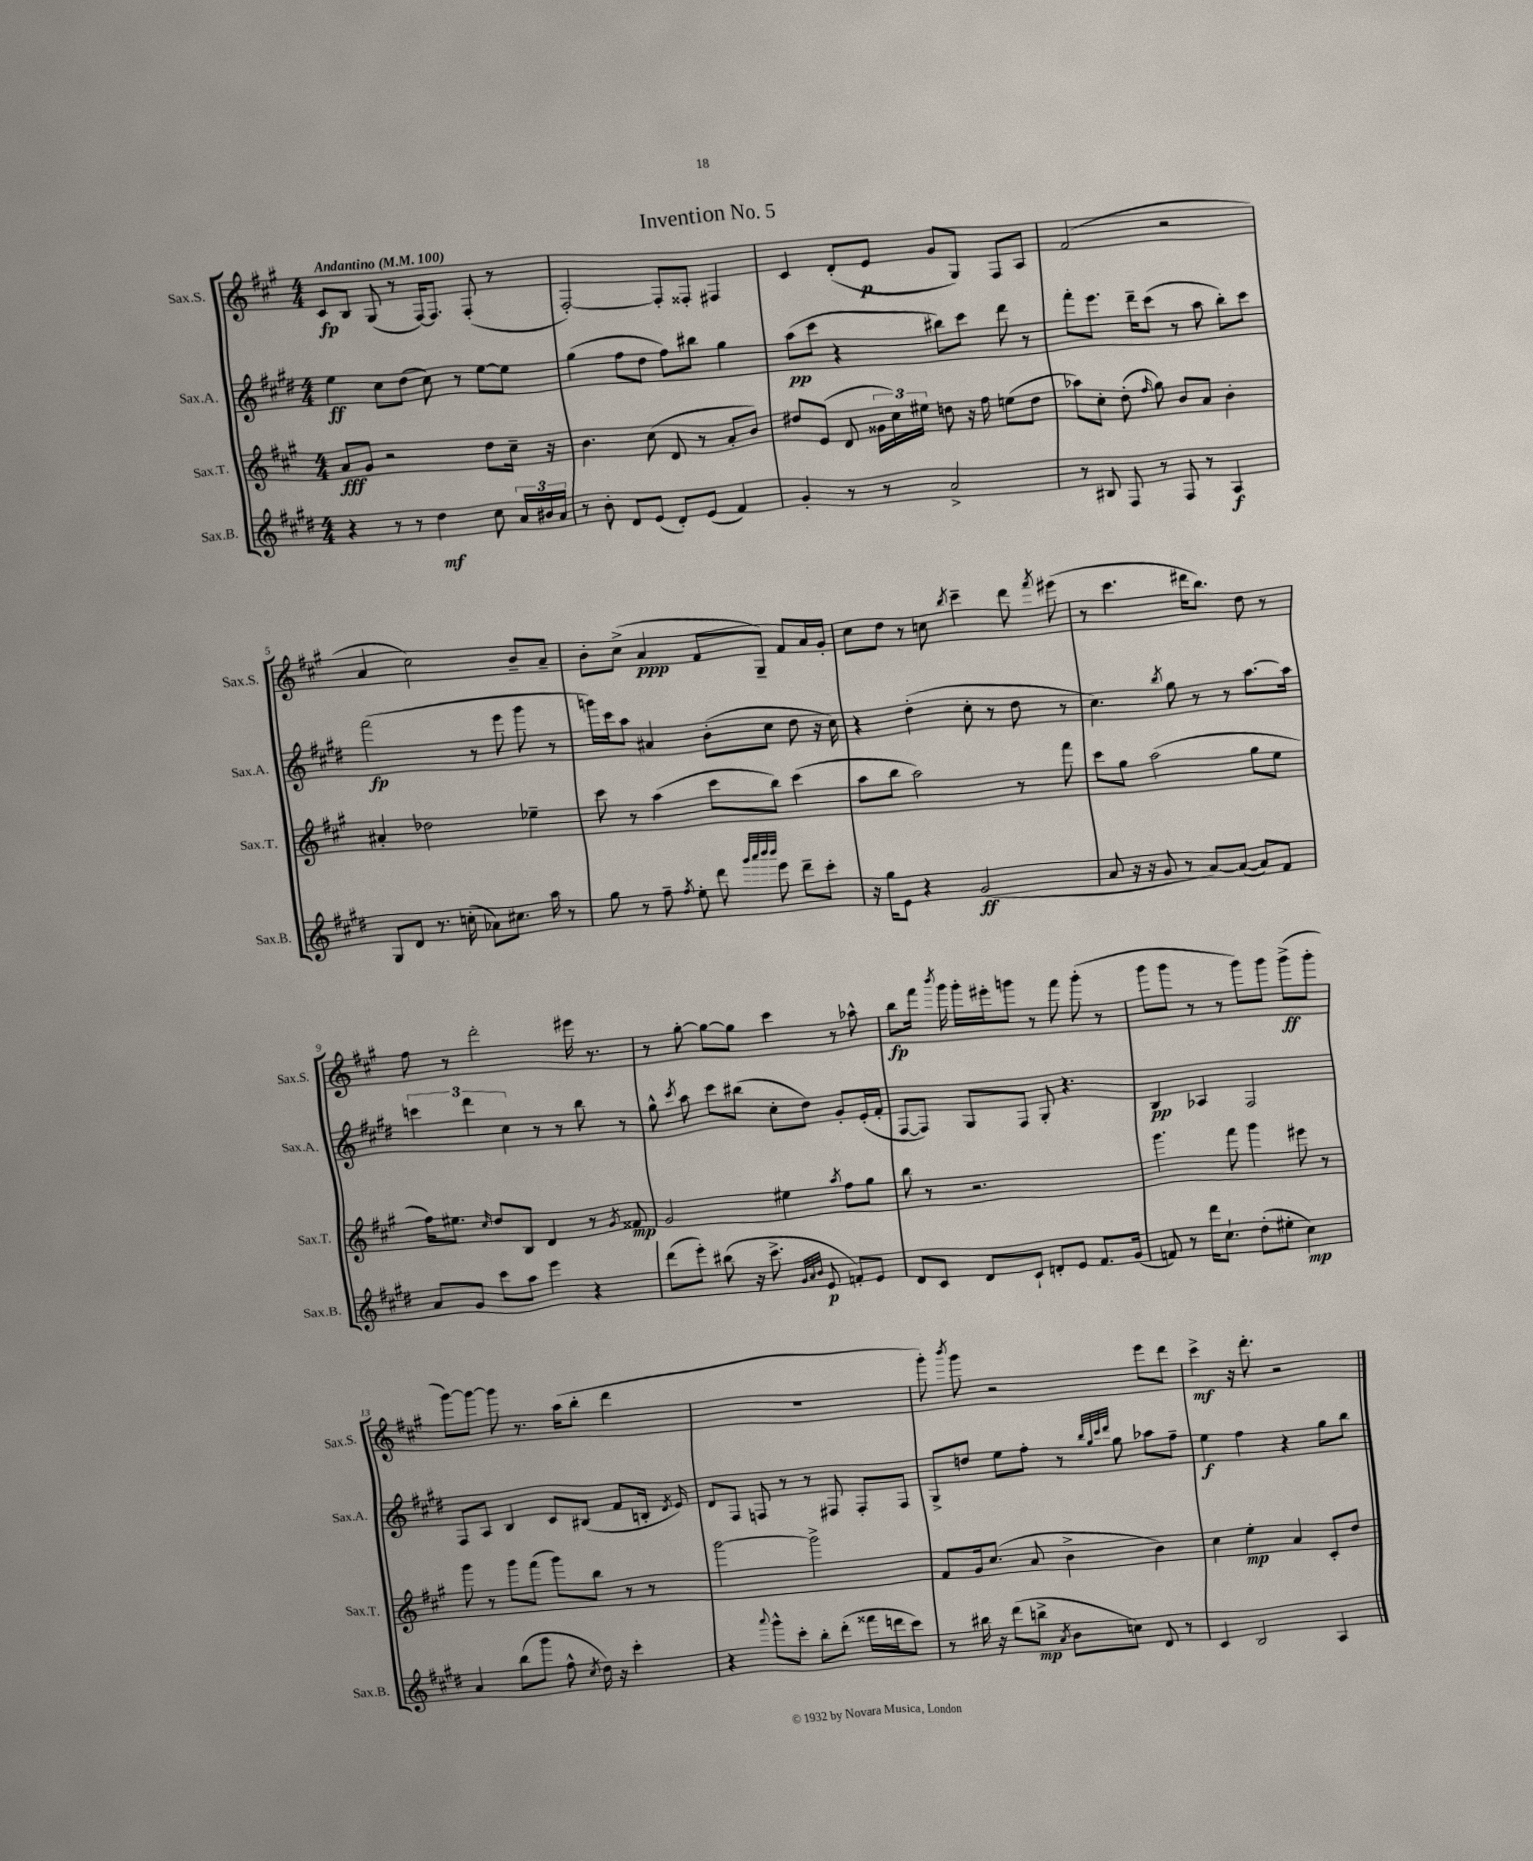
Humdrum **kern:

**kern	**kern	**kern	**kern
*staff4	*staff3	*staff2	*staff1
*clefG2	*clefG2	*clefG2	*clefG2
*k[f#c#g#d#]	*k[f#c#g#]	*k[f#c#g#d#]	*k[f#c#g#]
*M4/4	*M4/4	*M4/4	*M4/4
*MM100	*MM100	*MM100	*MM100
4r	8a	4ee	8c#
.	8g#	.	8B
8r	2r	8cc#	(8G#
8r	.	(8dd#	8r
4dd#	.	8cc#)	[16F#)
.	.	.	8.F#]
.	.	8r	.
8cc#	8dd	[8ee	(8F#'
24a	16cc#~	8ee]	8r
24b#	.	.	.
.	16r	.	.
24a	.	.	.
=	=	=	=
8r	4.b	(4gg#	[2F#')
8b'	.	.	.
8d#	.	8ff#	.
(8e	(8cc#	8dd#	.
8d#')	8d	8ff#)	8F#']
(8e	8r	8bb#	8F##'
4f#)	8a'	4gg#	4F#
.	8b)	.	.
=	=	=	=
4g#'	8dd#	(8aa	4c#
.	(8e	8ccc#	.
8r	8d	4r	(8d'
8r	24g##	.	8e
.	24cc#)	.	.
.	24ee#	.	.
2a^	8dd	8bb#)	8g#
.	16r	8ccc#	8G#)
.	16ff#	.	.
.	(8ee	8ddd#	8F#
.	8dd	8r	8A
=	=	=	=
8r	8aa-)	8fff#'	(2f#
8B#	8cc#'	8.eee	.
8F#	(8dd'	.	.
.	.	16ddd#~	.
.	16qqff#	.	.
8r	8gg#)	(8ccc#	.
8F#	8b	8r	2r
8r	8a	8aa	.
4A	4b'	8bb')	.
.	.	8ccc#	.
=	=	=	=
8G#	4a#'	(2fff#	4a
8d#	.	.	.
8.r	2dd-	.	2cc#)
(16cc'	.	.	.
8a-)	.	8r	.
8.cc#	.	8eee	.
.	4ee-~	8ggg#	8b~
16aa	.	.	.
8r	.	8r	8a~
=	=	=	=
8gg#	8ccc#	16ggg)	8b'
.	.	16ccc#	.
8r	8r	8aa	(8cc#^
8ff#~	(4aa	4a#	4a
8qff#	.	.	.
8ee'	.	.	.
8ddd#	8ccc#	(8b'	8f#
32qqggg#	.	.	.
32qqaaa	.	.	.
32qqbbb	.	.	.
32qqbbb	.	.	.
8eee	8bb)	8cc#	8G#~)
8ddd#~	(4ccc#	8dd#	8f#
8ccc#'	.	16r	16a
.	.	16cc#)	16g#'
=	=	=	=
16r	8aa	4r	8cc#
16gg#	.	.	.
8e	8bb	.	8dd
4r	2aa)	(4dd#'	8r
.	.	.	8cc
.	.	.	8qbb
(2g#	.	8cc#'	4ccc#~
.	.	8r	.
.	8r	8dd#	8ddd
.	.	.	8qfff#
.	8fff#	8r	(8eee#
=	=	=	=
8a	8ccc#	4.cc#)	8r
16r	8gg#	.	4.ccc#
16r	.	.	.
8g#	(2aa	.	.
.	.	8qbb	.
8r	.	8gg#	.
[8a)	.	8r	16ddd#
.	.	.	8.bb)
(8a_	.	8r	.
8a])	8gg#	[8.aa	8dd
8f#	8ee	.	8r
.	.	16aa]	.
=	=	=	=
8a	16ff#)	6ccc	8ff#
.	8.ee#	.	.
8g#	.	.	8r
.	.	6ddd#	.
.	16qqcc#	.	.
8ccc#	8dd	.	2ddd'
.	.	6cc#	.
8aa	8B	.	.
4eee	4d	8r	.
.	.	8r	.
4r	8r	8bb	16eee#
.	.	.	8.r
.	8qg#	.	.
.	8f##	8r	.
=	=	=	=
(8ddd#	2g#	8gg#^^	8r
.	.	8qccc#	.
8eee')	.	8aa	[8gg#'
(8bb#	.	8ccc#	8gg#_
16r	.	(8bb#	8gg#]
8.ccc#^	.	.	.
.	4ee#	8cc#'	4ccc#
32qqg#	.	.	.
32qqa	.	.	.
32qqb	.	.	.
8e	.	8dd#)	.
.	8qaa	.	.
8f')	8ff#	8g#'	8r
8e	8gg#	(16e'	8aa-^^
.	.	16f#'	.
=	=	=	=
8d#	8bb	[8F#	8bb
8c#	8r	8F#])	16fff#
.	.	.	8qbbb
.	.	.	16ggg#
8d#	2.r	8G#	16ggg#'
.	.	.	16eee#'
8c#`	.	8F#	8ggg
8d'	.	8G#'	8r
8e	.	4.r	8fff#
8.f#	.	.	(8ggg'
.	.	.	8r
(16g#	.	.	.
=	=	=	=
8f)	4.ggg#	4B	8ggg#
8r	.	.	8ggg#
16ddd#	.	4A-	8r
8.cc#`	.	.	.
.	8fff#	.	8r
(8dd#'	4ggg#	2F#	8ggg#)
8ee#'	.	.	8ggg#
4cc#)	8eee#	.	(8ggg#^
.	8r	.	8ggg#'
=	=	=	=
4a	8ggg#	8F#	[8ggg#)
.	8r	8A	8ggg#_
(8bb	8ggg#	4B	8ggg#]
8ggg#	(8fff#	.	8.r
8ff#^^	8ggg#)	8c#	.
.	.	.	(16aa
8qcc#	.	.	.
16dd#)	8bb	(8B#	8bb'
16r	.	.	.
4ccc#'	8r	8f#	4ddd
.	8r	16B'	.
.	.	8qd#	.
.	.	16e)	.
=	=	=	=
4r	[2ggg#	8d#	1r
.	.	8F#	.
8qqaaa	.	.	.
8ggg#^^	.	8F	.
8ccc#'	.	8r	.
8bb'	2ggg#^]	8r	.
(8ddd#'	.	8F#	.
16fff##	.	8F#'	.
16ddd	.	.	.
8ccc#)	.	8F#	.
=	=	=	=
8r	8f#	8G#^	8ggg#')
.	.	.	8qbbb
16bb#	16g#	8dd	8ggg#
16r	(8.cc#	.	.
(8ddd#	.	8ee	2r
8bb^	8a	8ff#'	.
8qa	.	.	.
8b	4b^	8r	.
.	.	32qqbb	.
.	.	32qqgg#	.
.	.	32qqccc#	.
.	.	32qqddd#	.
8cc)	.	8gg#	.
8d#	4b)	8aa-	8eee
8r	.	8ff#~	8ddd
=	=	=	=
4c#	4cc#	4ee	4ccc#^
2B	4ee'	4ff#	16r
.	.	.	8.ddd'
.	4a	4r	2r
4A	8c#'	8gg#	.
.	8dd	8bb	.
==	==	==	==
*-	*-	*-	*-
